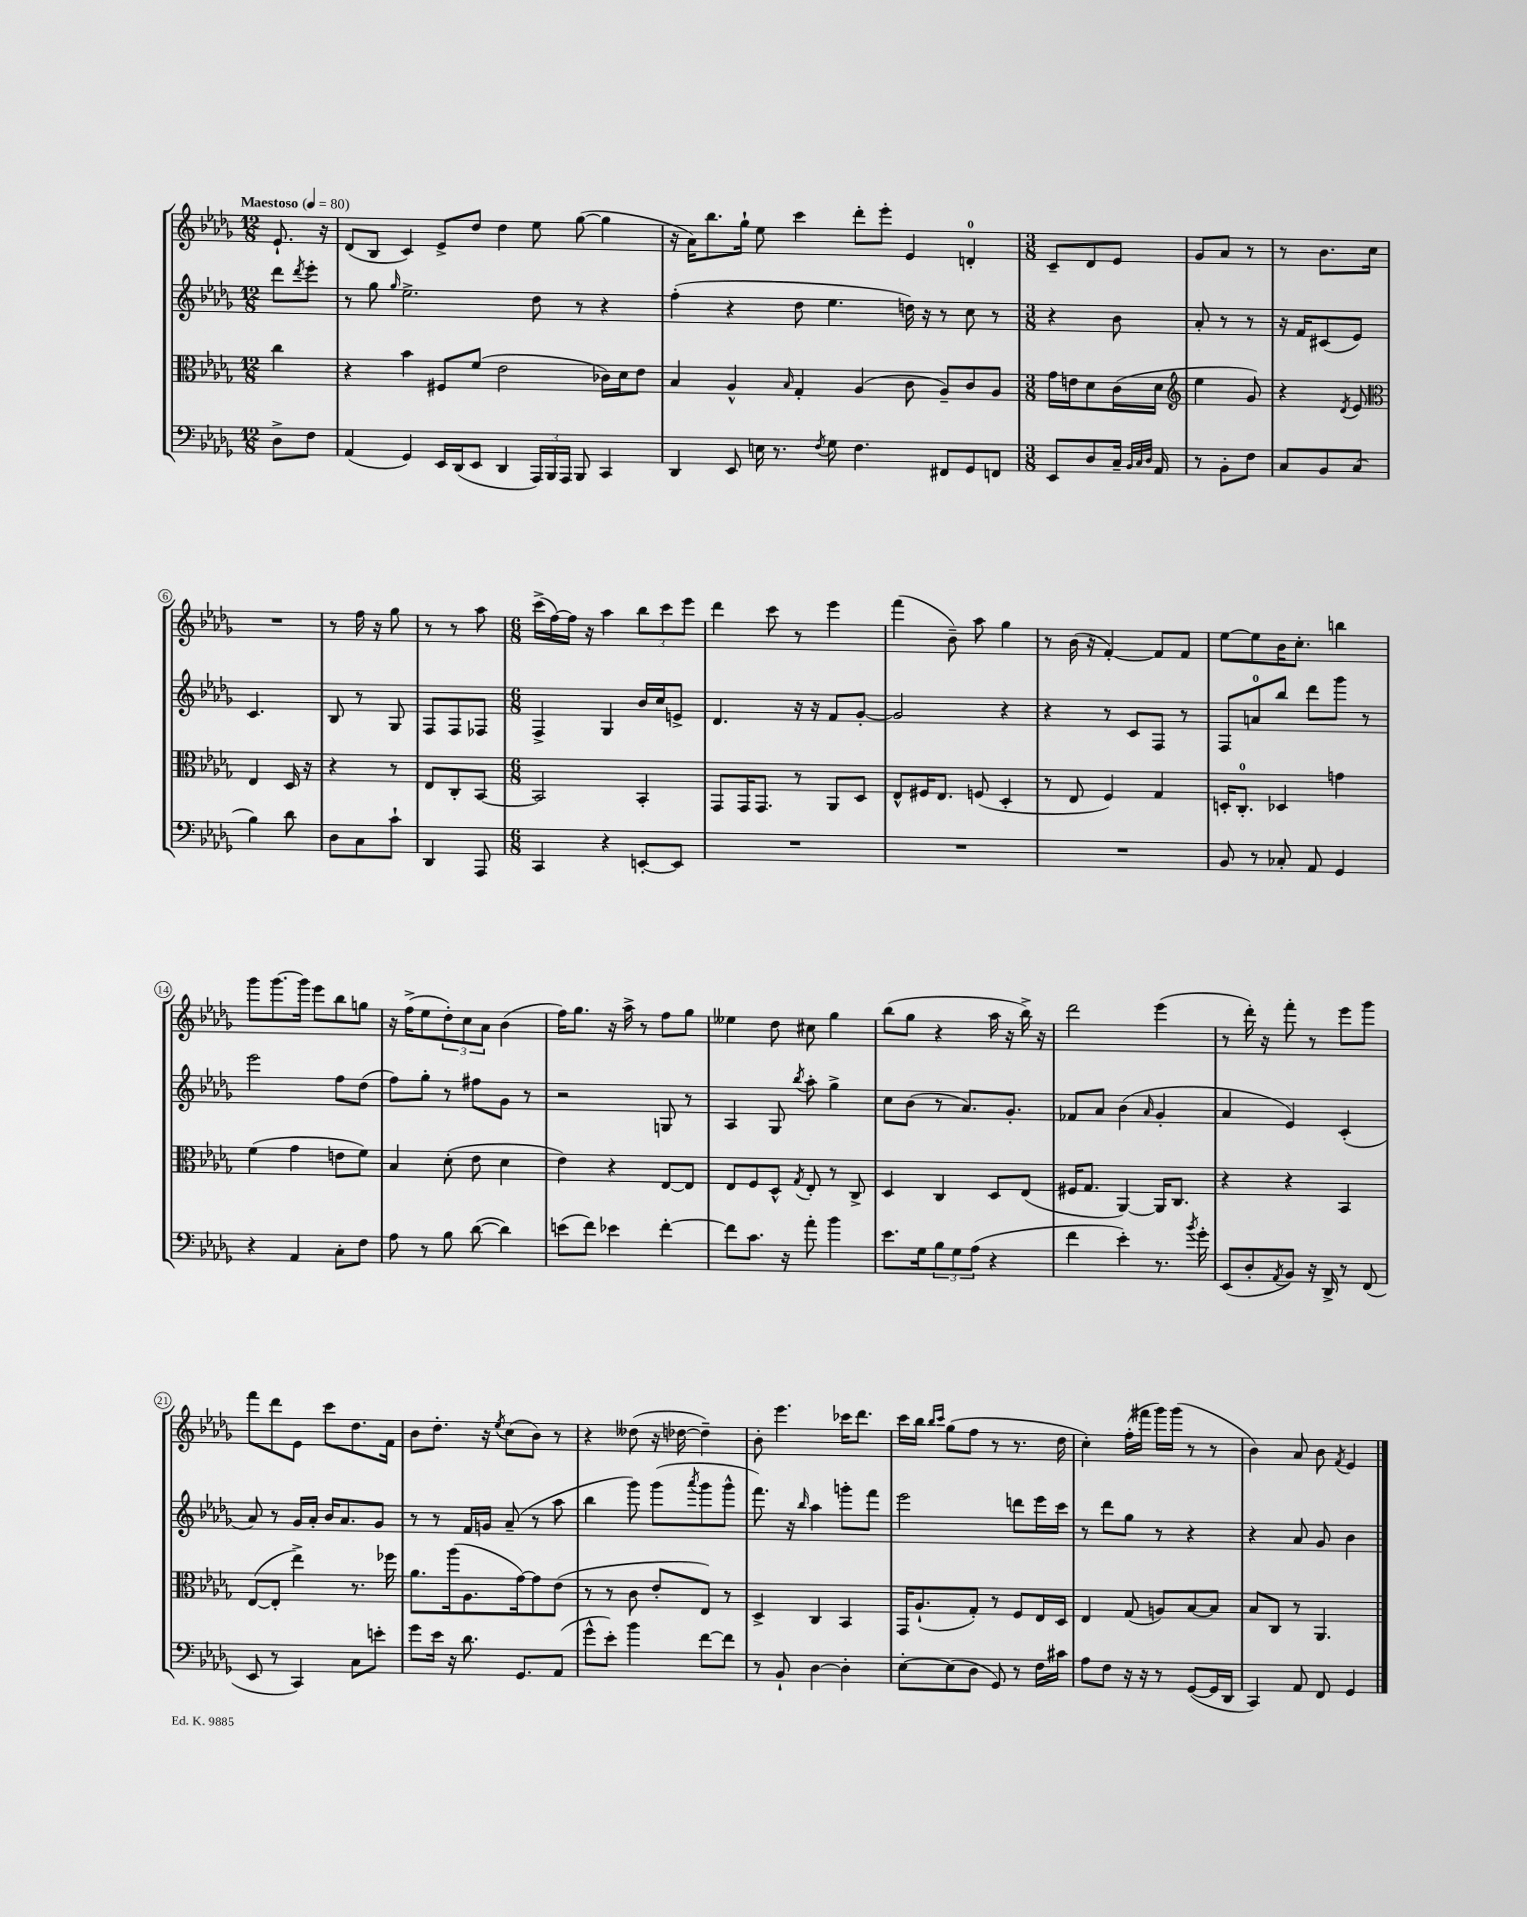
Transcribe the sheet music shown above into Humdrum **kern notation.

**kern	**kern	**kern	**kern
*staff4	*staff3	*staff2	*staff1
*clefF4	*clefC3	*clefG2	*clefG2
*k[b-e-a-d-g-]	*k[b-e-a-d-g-]	*k[b-e-a-d-g-]	*k[b-e-a-d-g-]
*M12/8	*M12/8	*M12/8	*M12/8
*MM80	*MM80	*MM80	*MM80
8D-^	4cc	8ddd-	8.e-`
.	.	8qddd-	.
8F	.	8eee-'	.
.	.	.	16r
=	=	=	=
(4AA-	4r	8r	(8d-
.	.	8gg-	8B-
.	.	16qqgg-	.
4GG-)	4b-	2.ee-^	4c)
16EE-	8F#	.	8e-^
(16DD-	.	.	.
8EE-	(8f	.	8dd-
4DD-	2e-	.	4dd-
24AAA-)	.	8dd-	8ee-
24BBB-	.	.	.
24AAA-	.	.	.
8BBB-	.	8r	([8gg-
4CC	16c-)	4r	4gg-]
.	16d-	.	.
.	8e-	.	.
=	=	=	=
4DD-	4B-	(4ff'	16r
.	.	.	16a-)
.	.	.	8.bb-
8EE-	4A-^^	4r	.
.	.	.	16gg-`
16E	.	.	8ee-
8.r	.	.	.
.	16qqB-	.	.
.	4G-'	8dd-	4ccc
8qF	.	.	.
8G-	.	4.ee-	.
4.F	(4A-	.	8ddd-'
.	.	.	8eee-'
.	8c	16dd)	4e-
.	.	16r	.
8FF#	8A-~)	8r	.
8GG-	8c	8cc	4d'
8FF	8A-	8r	.
=	=	=	=
*M3/8	*M3/8	*M3/8	*M3/8
8EE-	16g-	4r	8c~
.	16e	.	.
8D-	8d-	.	8d-
16C~	(16c	8b-	8e-
32qqBB-	.	.	.
32qqC	.	.	.
32qqD-	.	.	.
16AA-	16d-	.	.
=	=	=	=
*	*clefG2	*	*
8r	4ee-	8a-'	8g-
8BB-'	.	8r	8a-
8F	8g-)	8r	8r
=	=	=	=
8C	4r	16r	8r
.	.	16f	.
8BB-	.	(8c#	8.b-
.	8qd-	.	.
(8C	8e-	8e-)	.
.	.	.	16cc
=	=	=	=
*	*clefC3	*	*
4B-)	4E-	4.c	4.r
8d-	16D-	.	.
.	16r	.	.
=	=	=	=
8D-	4r	8B-	8r
8C	.	8r	16ff
.	.	.	16r
8c`	8r	8G-	8gg-
=	=	=	=
4DD-	8E-	8F	8r
.	8C'	8F	8r
8AAA-	[8BB-	8F-	8aa-
=	=	=	=
*M6/8	*M6/8	*M6/8	*M6/8
4CC	2BB-]	4F^	(16ccc^
.	.	.	[16ff)
.	.	.	16ff]
.	.	.	16r
4r	.	4G-	4aa-
[8EE'	4BB-'	16b-	12bb-
.	.	16cc	.
.	.	.	12ccc
8EE]	.	8e^	.
.	.	.	12eee-
=	=	=	=
2.r	8GG-	4.d-	4ddd-
.	16GG-	.	.
.	8.GG-	.	.
.	.	.	8ccc
.	8r	16r	8r
.	.	16r	.
.	8AA-	8f	4eee-
.	8D-	[8g-'	.
=	=	=	=
2.r	8E-^^	2g-]	(4fff
.	16F#	.	.
.	8.E-	.	.
.	.	.	8b-~)
.	(8F	.	8aa-
.	4D-'	4r	4gg-
=	=	=	=
2.r	8r	4r	8r
.	8E-	.	(16b-
.	.	.	16r
.	4F)	8r	[4f')
.	.	8c	.
.	4G-	8F	8f]
.	.	8r	8f
=	=	=	=
8BB-	16D'	8F	[8ee-
.	8.C'	.	.
8r	.	8a	8ee-]
8C-'	4D-	8bb-	16b-
.	.	.	8.cc'
8AA-	.	8ddd-	.
4GG-	4g	8ggg-	4bb
.	.	8r	.
=	=	=	=
4r	(4f	2eee-	8ggg-
.	.	.	[8.ggg-
4AA-	4g-	.	.
.	.	.	16ggg-]
.	.	.	8eee-
8C'	8e	8ff	8bb-
8F	8f)	(8dd-	8gg
=	=	=	=
8A-	4B-	8ff)	16r
.	.	.	(16ff^
8r	.	8gg-'	8ee-
8B-	(8d-'	8r	12dd-')
.	.	.	12cc
([8d-	8e-	8ff#	.
.	.	.	12a-
4d-])	4d-	8g-	(4b-
.	.	8r	.
=	=	=	=
(8e	4e-)	2r	16ff)
.	.	.	8.gg-
8f)	.	.	.
4e-	4r	.	16r
.	.	.	16aa-^
.	.	.	8r
[4f'	[8E-	8G	8ff
.	8E-]	8r	8gg-
=	=	=	=
8f]	8E-	4A-	4ee--
8.c	8F	.	.
.	8D-^^	8G-	8dd-
16r	.	.	.
.	8qG-	8qbb-	.
8a-'	8E-'	8aa-'	8cc#
4b-	8r	4gg-^	4gg-
.	8C^	.	.
=	=	=	=
8.e-	4D-	8cc	(8bb-
.	.	(8b-	8gg-
16G-	.	.	.
12B-	4C	8r	4r
12G-	.	.	.
.	.	8.a-)	.
(12A-	.	.	.
4r	8D-	.	16aa-
.	.	8.g-'	16r
.	(8E-	.	16bb-^)
.	.	.	16r
=	=	=	=
4f	16F#	8f-	2ddd-
.	8.G-	.	.
.	.	8a-	.
4e-')	[4AA-)	(4b-	.
.	.	16qqa-	.
8.r	16AA-]	4g-'	(4eee-
.	8.C	.	.
8qb-	.	.	.
16g-'	.	.	.
=	=	=	=
(8EE-	4r	4a-	8r
8D-'	.	.	16ddd-')
.	.	.	16r
8qAA-	.	.	.
8BB-)	4r	4e-)	8fff'
16r	.	.	8r
16DD-^	.	.	.
8r	4BB-	(4c'	8eee-
(8FF	.	.	8ggg-
=	=	=	=
8EE-	([8E-	8a-)	8fff
8r	8E-']	8r	8ddd-
4CC)	4ee-^)	16g-	8e-
.	.	16a-'	.
.	.	16b-	8ccc
.	.	8.a-	.
8C	8.r	.	8.dd-
8e'	.	8g-	.
.	16ff-	.	16f
=	=	=	=
8g-	8.a-	8r	8b-
16e-	.	8r	8.dd-'
16r	(16aa-	.	.
8.d-	8.A-	16f	.
.	.	16g	16r
.	.	.	8qee-
.	.	(8a-~	(8cc
8.GG-	[16g-)	.	.
.	8g-]	8r	8b-)
(8AA-	(8e-	8aa-	8r
=	=	=	=
8g-^^	8r	4bb-	4r
8e-')	8r	.	.
4b-	8c	8ggg-)	(8dd--
.	8e-'	(8ggg-	16r
.	.	.	[16dd-
.	.	8qaaa-	.
[8f	8E-)	8ggg-	4dd-~])
8f]	8r	8ggg-^^	.
=	=	=	=
8r	4D-^	8.fff)	8b-'
8BB-`	.	.	4.eee-
.	.	16r	.
.	.	16qqbb-	.
[4D-	4C	4aa-	.
4D-']	4BB-	8ggg'	16ccc-
.	.	.	8.ddd-
.	.	8fff	.
=	=	=	=
[8E-'	16GG-	2eee-	16ccc
.	(8.A-`	.	16bb-
.	.	.	16qqbb-
.	.	.	16qqccc
(8E-]	.	.	(8gg-
8D-	8G-')	.	8ff
8GG-)	8r	.	8r
8r	8F	8ddd	8.r
16F	16E-	16eee-	.
16c#	16D-	16ccc	16dd-
=	=	=	=
8A-	4E-	8r	4cc')
8F	.	8ddd-	.
16r	(8G-	8gg-	(16ff'
16r	.	.	16fff#
8r	8A)	8r	16ggg-)
.	.	.	(16ggg-
([8GG-	[8B-	4r	8r
16GG-]	8B-]	.	8r
16DD-	.	.	.
=	=	=	=
4CC)	8B-	4r	4b-)
.	8C	.	.
8AA-	8r	8a-	8a-
8FF	4.AA-	8g-	8b-
.	.	.	8qf
4GG-	.	4b-	4e-
==	==	==	==
*-	*-	*-	*-
